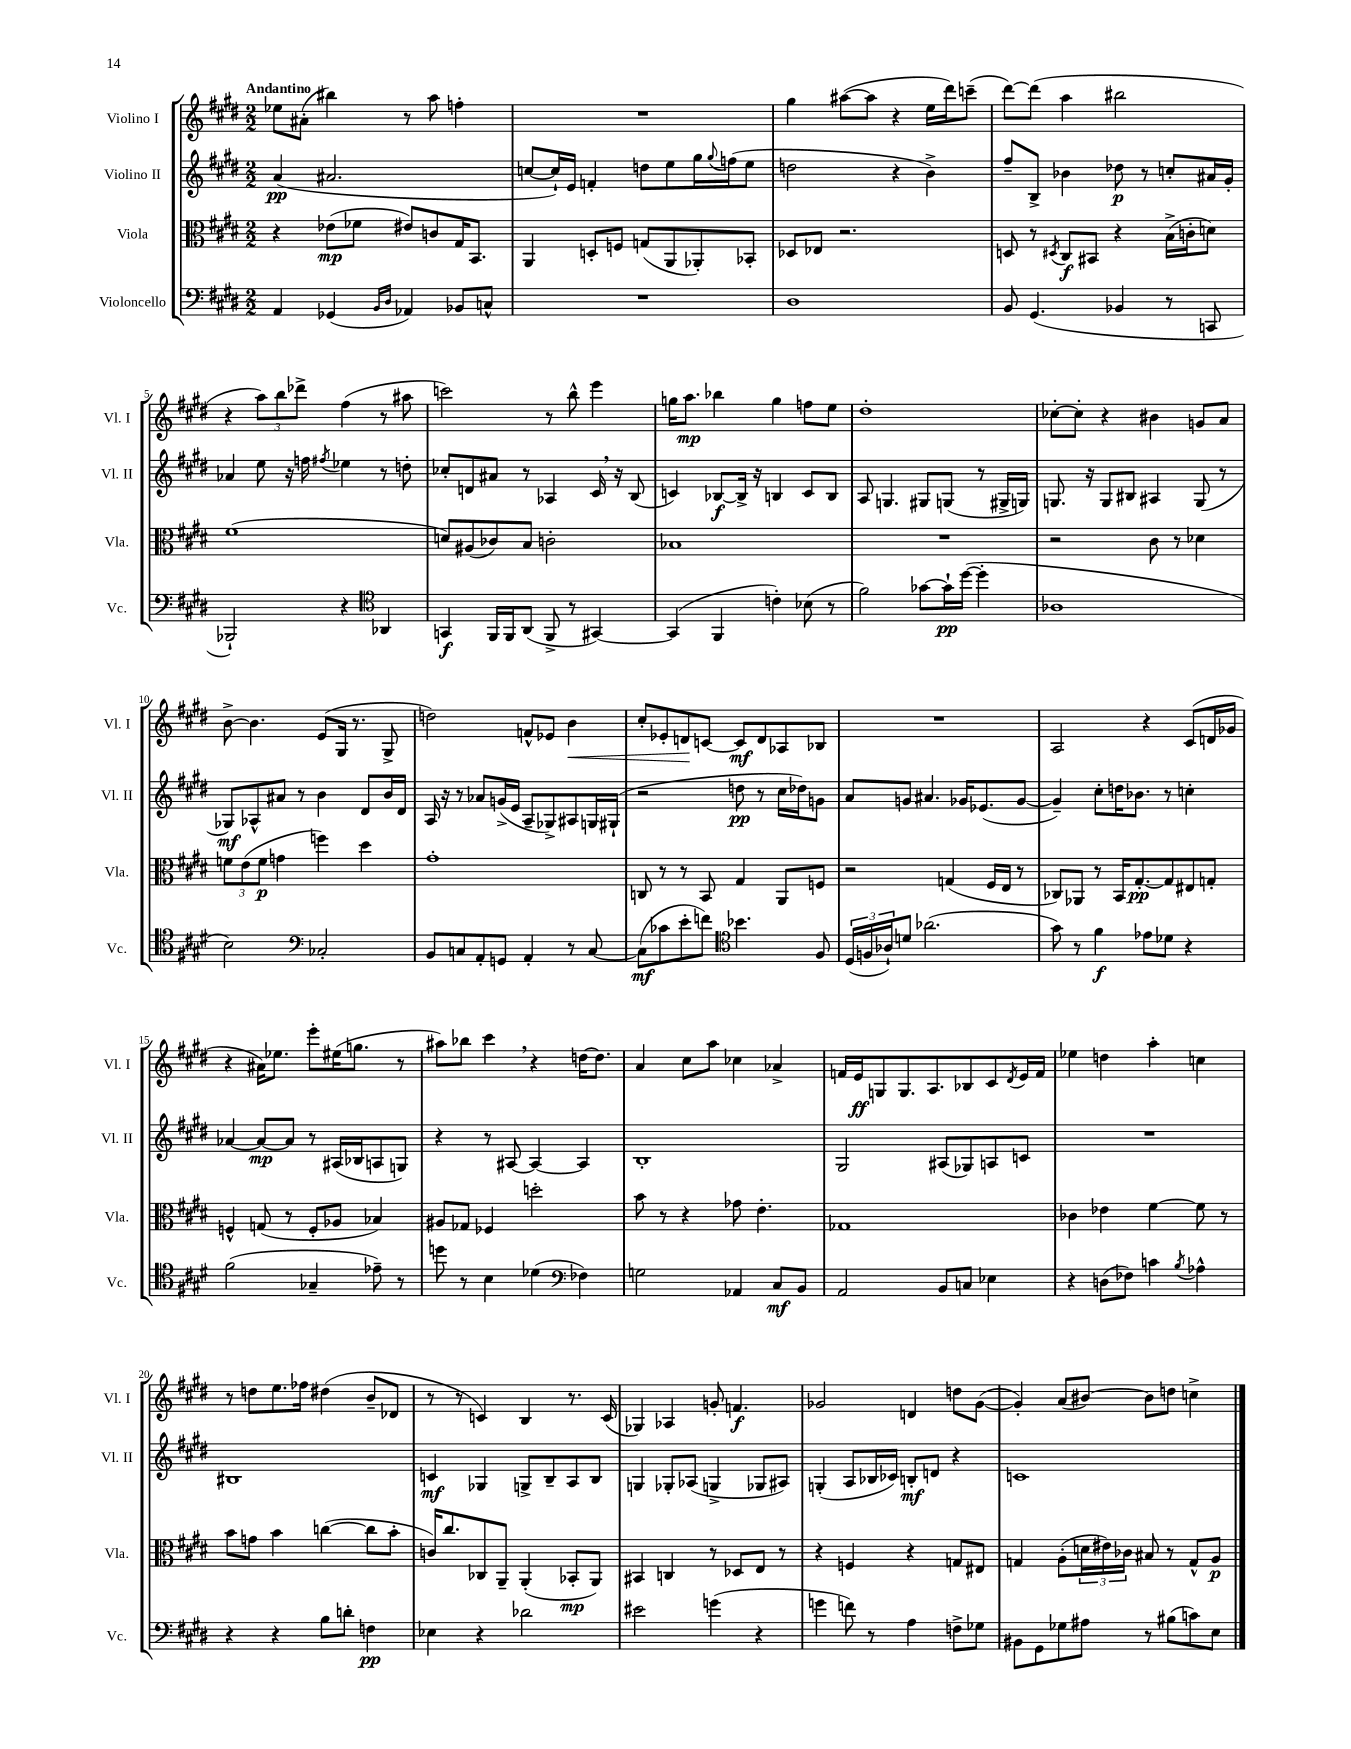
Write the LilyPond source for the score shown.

<<
\new StaffGroup <<
\new Staff = "s0" \with { instrumentName = "Violino I" shortInstrumentName = "Vl. I" } {
    \clef treble \key e \major \numericTimeSignature \time 2/2 \tempo "Andantino"
    ees''8 ais'8-.( bis''4) r8 a''8 f''4-. |
    R1 |
    gis''4 ais''8~( ais''8 r4 e''16 dis'''16) c'''8--( |
    dis'''8~) dis'''8( a''4 bis''2 |
    r4 \tuplet 3/2 { a''8) b''8 des'''8-> } fis''4( r8 ais''8 |
    c'''2) r8 b''8-^ e'''4 |
    g''16 a''8.\mp bes''4 g''4 f''8 e''8 |
    dis''1-. |
    ces''8~-. ces''8-. r4 bis'4 g'8 a'8 |
    b'8~-> b'4. e'8( gis16 r8. gis8-> |
    d''2) f'8-^ ees'8 b'4\< |
    cis''8-. ees'8-. d'8\! c'8~ c'8\mf d'8 aes8 bes8 |
    R1 |
    a2 r4 cis'8( d'16 ges'16 |
    r4 ais'16) ees''8. e'''8-. eis''16( g''8. r8 |
    ais''8) bes''8 cis'''4 \breathe r4 d''16~ d''8. |
    a'4 cis''8 a''8 ces''4 aes'4-> |
    f'16 e'16\ff g8 g8. a8. bes8 cis'8 \acciaccatura { dis'8 } e'16 f'16 |
    ees''4 d''4 a''4-. c''4 |
    r8 d''8 e''8. fes''16 dis''4( b'8-- des'8 |
    r8 r8 c'4) b4 r8. c'16( |
    ges4) aes4 g'8-. f'4.\f |
    ges'2 d'4 d''8 ges'8~( |
    ges'4-.) a'8( bis'8~) bis'8 d''8 c''4-> \bar "|." |
}
\new Staff = "s1" \with { instrumentName = "Violino II" shortInstrumentName = "Vl. II" } {
    \clef treble \key e \major \numericTimeSignature \time 2/2
    a'4\pp( ais'2. |
    c''8~ c''16-!) e'16 f'4-. d''8 e''8 gis''16 \appoggiatura { gis''8 } f''16( e''8 |
    d''2 r4 b'4->) |
    fis''8-- b8-> bes'4 des''8\p r8 c''8-. ais'16 gis'16-. |
    aes'4 e''8 r16 f''16 \acciaccatura { fis''8 } ees''4 r8 d''8-. |
    ces''8-. d'8 ais'8 r8 aes4 cis'16 \breathe r16 b8( |
    c'4) bes8~\f bes16-> r16 b4 c'8 b8 |
    a8 g4. gis8 g8( r8 gis16-> g16) |
    g8. r16 g8 bis8 ais4 g8( r8 |
    ges8\mf) aes8-^ ais'8 r8 b'4 dis'8 b'16 dis'16 |
    a16 r16 r8 aes'8 g'16->( e'16 a8-- ges8->) ais8 g16 gis16-!( |
    r2 d''8\pp r8 cis''16 des''16) g'8 |
    a'8 g'8 ais'4. ges'16 ees'8.( ges'8~ |
    ges'4--) cis''8-. d''16 bes'8. r8 c''4-. |
    aes'4~ aes'8~\mp aes'8 r8 ais16( bes16 a8 g8) |
    r4 r8 ais8~ ais4~ ais4 |
    b1-. |
    gis2 ais8( ges8) a8 c'8 |
    R1 |
    bis1 |
    c'4\mf ges4 g8-> b8-- a8 b8 |
    g4 ges8-. aes8( g4-> ges8 ais8) |
    g4-.( a8 bes16 ces'16) b8-.\mf d'8 r4 |
    c'1 \bar "|." |
}
\new Staff = "s2" \with { instrumentName = "Viola" shortInstrumentName = "Vla." } {
    \clef alto \key e \major \numericTimeSignature \time 2/2
    r4 ees'8\mp( fes'8 eis'8) c'8 gis16 b,8. |
    a,4 d8-. f8 g8( a,8 aes,8-.) bes,8-. |
    des8 ees8 r2. |
    d8 r8 \acciaccatura { dis8 } cis8\f bis,8 r4 b16->( c'16-. d'8) |
    fis'1( |
    d'8) ais8( ces'8) b8 c'2-. |
    bes1 |
    R1 |
    r2 cis'8 r8 des'4 |
    \tuplet 3/2 { f'8 e'8( f'8\p } g'4 f''4) dis''4 |
    gis'1-. |
    c8 r8 r8 b,8 gis4 a,8 f8 |
    r2 g4( fis16 e16 r8 |
    ces8) aes,8 r8 b,16 gis8.~-.\pp gis8 eis8 g8-. |
    f4-^ g8( r8 f8-. aes8 bes4) |
    ais8 ges8 fes4 d''2-. |
    b'8 r8 r4 ges'8 e'4.-. |
    ges1 |
    ces'4 ees'4 fis'4~ fis'8 r8 |
    b'8 g'8 b'4 c''4~( c''8 b'8-. |
    c'16) cis''8. ces8 a,8-- a,4-.( bes,8-.\mp a,8) |
    bis,4 c4 r8 des8 e8 r8 |
    r4 f4 r4 g8 eis8 |
    g4 a8-.( \tuplet 3/2 { d'16 eis'16) ces'16 } bis8 r8 g8-^ a8\p \bar "|." |
}
\new Staff = "s3" \with { instrumentName = "Violoncello" shortInstrumentName = "Vc." } {
    \clef bass \key e \major \numericTimeSignature \time 2/2
    a,4 ges,4( \grace { b,16 dis16 } aes,4) bes,8 c8-^ |
    R1 |
    dis1 |
    b,8 gis,4.( bes,4 r8 c,8 |
    bes,,2-!) r4 \clef tenor aes,4 |
    g,4\f fis,16 fis,16 a,8( fis,8-> r8 gis,4~) |
    gis,4( fis,4 c'4-.) bes8( r8 |
    fis'2) ges'8~ ges'16-!\pp dis''16~( dis''4-. |
    aes1 |
    b2) \clef bass ces2-. |
    b,8 c8 a,8-. g,8 a,4-. r8 c8~ |
    c8\mf( ces'8 e'8-. f'8) \clef tenor bes'4. fis8 |
    \tuplet 3/2 { dis16( f16 aes16-!) } d'8 aes'2.( |
    gis'8) r8 fis'4\f ees'8 des'8 r4 |
    fis'2( ges4-- ees'8--) r8 |
    d''8 r8 b4 des'4( \clef bass fes4) |
    g2 aes,4 cis8\mf b,8 |
    a,2 b,8 c8 ees4 |
    r4 d8( fes8) c'4 \acciaccatura { b8 } aes4-^ |
    r4 r4 b8 d'8-. f4\pp |
    ees4 r4 des'2 |
    eis'2 g'4( r4 |
    g'4 f'8) r8 a4 f8-> ges8 |
    bis,8 gis,8 ges8 ais8 r8 bis8( c'8) e8 \bar "|." |
}
>>
>>
